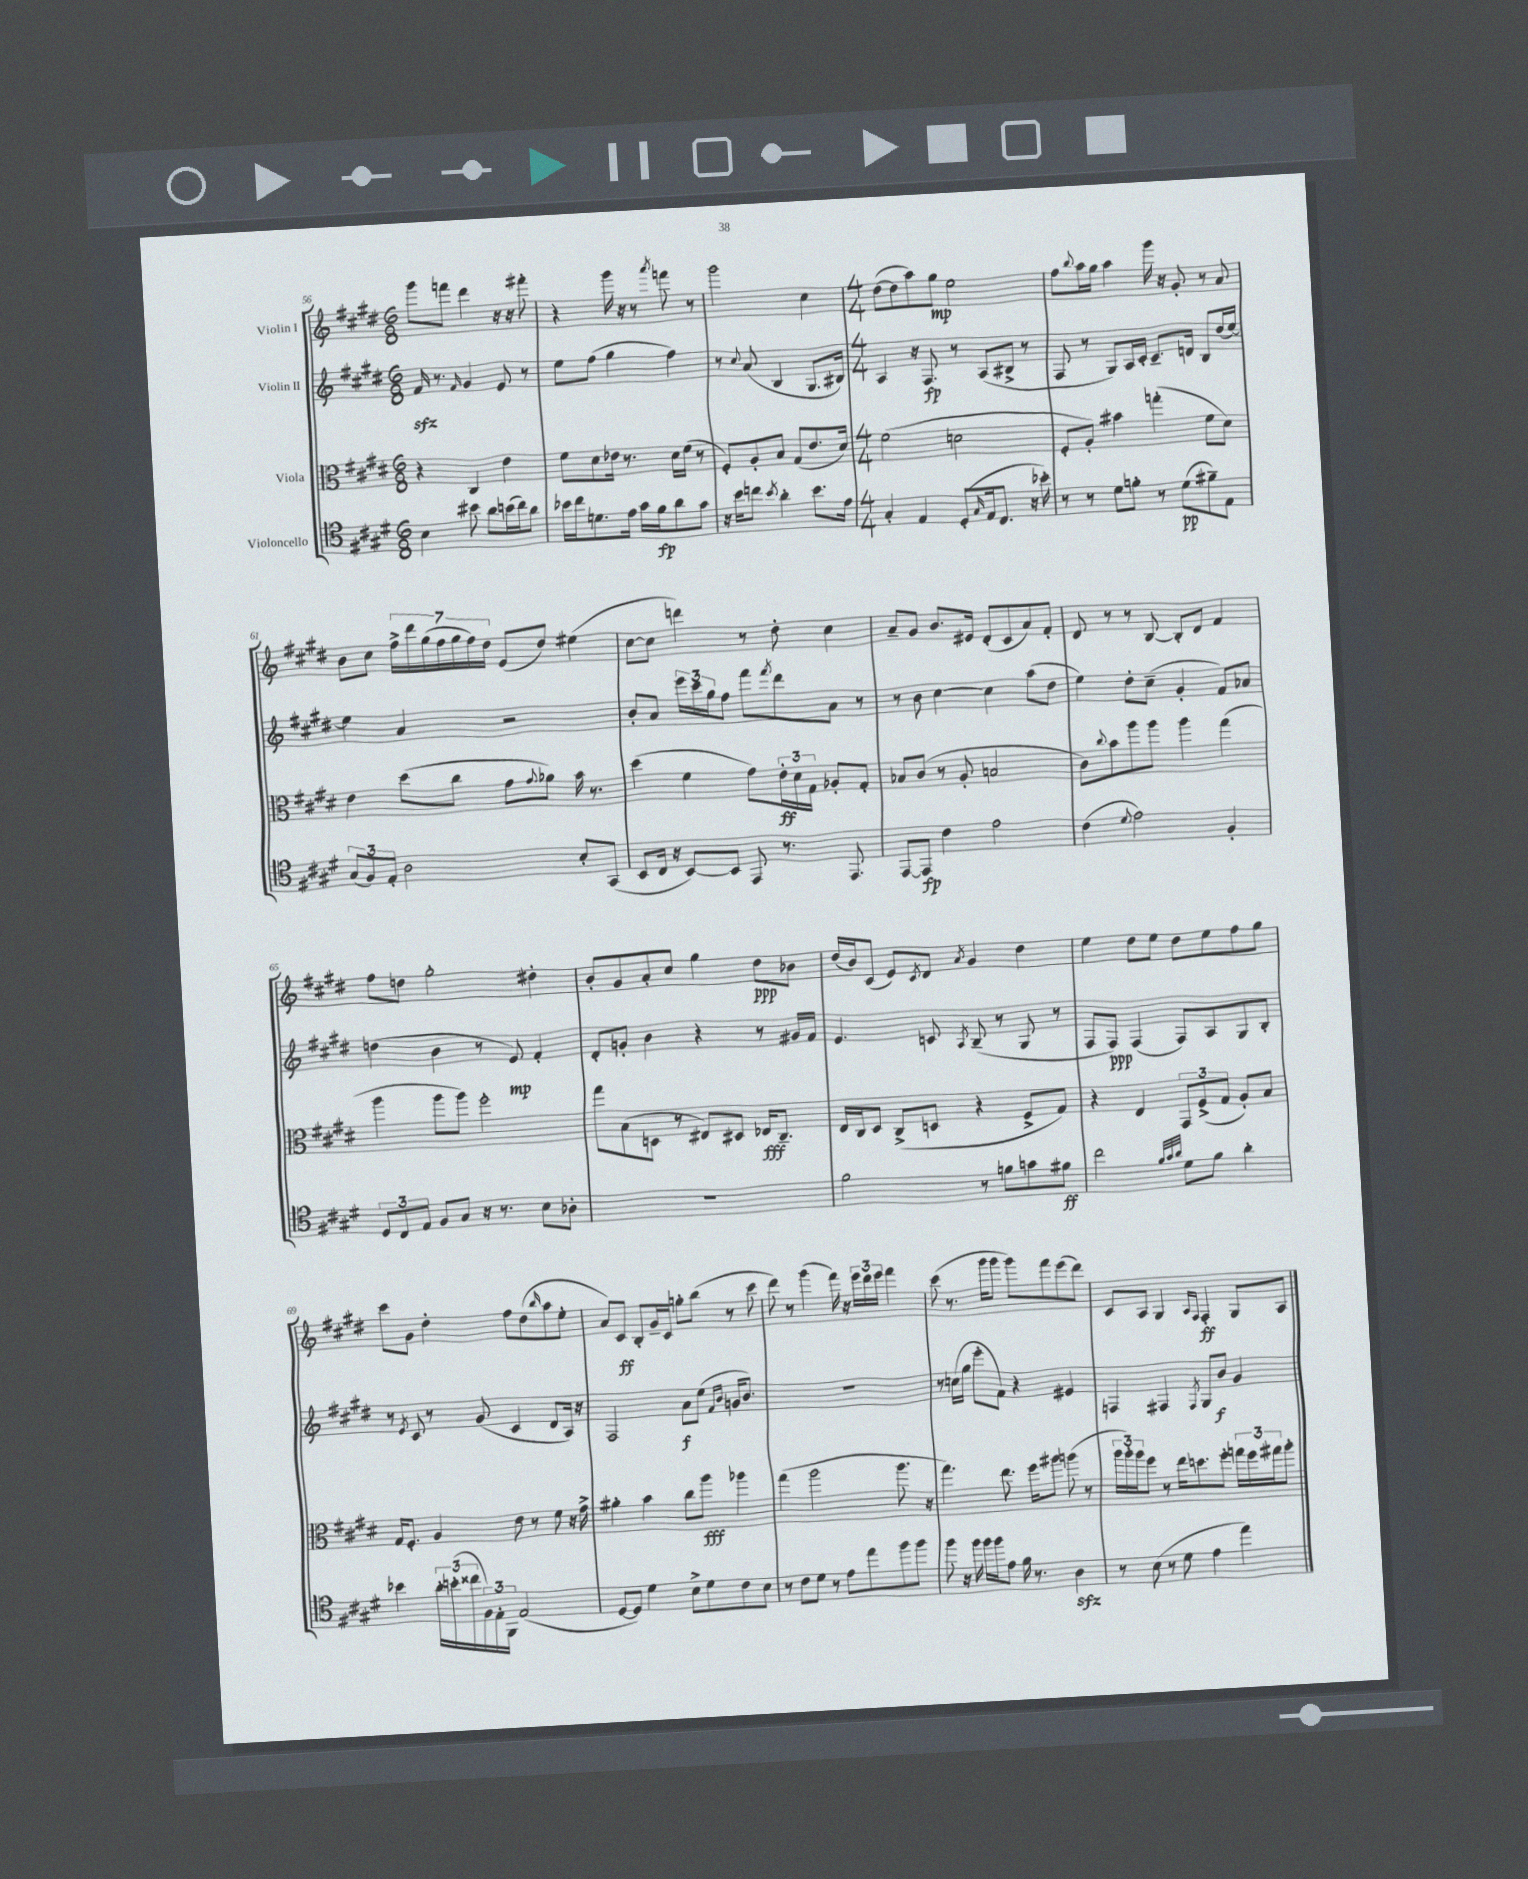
<<
\new StaffGroup <<
\new Staff = "s0" \with { instrumentName = "Violin I" } {
    \clef treble \key e \major \numericTimeSignature \time 6/8
    gis'''8 f'''8 dis'''4 r16 r16 fis'''8-. |
    r4 gis'''16 r16 r8 \acciaccatura { a'''8 } f'''8 r8 |
    gis'''2 cis''4 |
    \numericTimeSignature \time 4/4 dis''8~( dis''8 a''8) gis''8\mp e''2 |
    fis''8 \appoggiatura { b''8 } a''16 gis''16 a''4 gis'''16 r16 gis'8-. r8 a'8 |
    b'8 cis''8 \tuplet 7/4 { fis''16-> dis'''16 gis''16( fis''16 gis''16 fis''16) dis''16 } e'8( dis''8) eis''4( |
    cis''8~ cis''8 d'''4) r8 dis''8-. cis''4 |
    a'8-- gis'8 b'8. eis'16 dis'8-.( cis'8 a'8) fis'8-. |
    dis'8 r8 r8 b8~ b8-. dis'8 fis'4 |
    fis''8 d''8 gis''2-. dis''4-. |
    b'8-. gis'8 a'8-. cis''8 gis''4 dis''8\ppp bes'8 |
    dis''16( b'16) cis'8( e'8) \acciaccatura { cis'8 } dis'8 \acciaccatura { a'8 } gis'4 dis''4 |
    e''4 dis''8 e''8 dis''8 e''8 fis''8 gis''8 |
    cis'''8 gis'8 dis''4-. fis''8 dis''8( \grace { b''16 } a''8 e''8-. |
    a'8) cis'8\ff b8-. gis'16-- cis'16 g''8-. b''8( r8 cis'''8 |
    dis'''8) r8 gis'''4( fis'''16) r16 \tuplet 3/2 { e'''16 dis'''16 e'''16 } fis'''4 |
    cis'''8( r8. gis'''16 gis'''8 gis'''8) fis'''8 e'''8( dis'''8) |
    cis'8 a8 gis4 \grace { a16 fis16 } fis4-.\ff gis8 a8 \bar "|." |
}
\new Staff = "s1" \with { instrumentName = "Violin II" } {
    \clef treble \key e \major \numericTimeSignature \time 6/8
    fis'16\sfz r8. \grace { fis'16 } gis'4 e'8 r8 |
    e''8 fis''8( gis''4 fis''4) |
    r8 \appoggiatura { cis''8 } a'8( b4 gis8. bis16) |
    \numericTimeSignature \time 4/4 a4 r16 fis8.\fp r8 a8( bis8-> r8 |
    fis8 r8 gis8) a16 cis'16-. cis'8.-- d'16 b8 dis''16( e''16~) |
    e''4 a'4 r2 |
    b'8-. a'8 \tuplet 3/2 { e'''16 cis'''16 gis''16 } fis''8 fis'''8 \acciaccatura { fis'''8 } dis'''8 a'8 r8 |
    r8 b'8 cis''4~ cis''4 a''8( dis''8 |
    e''4) dis''8-. cis''8--( gis'4-. fis'8) aes'8 |
    d''4( b'4 r8 e'8\mp) fis'4-. |
    dis'8-. g'8-. b'4 r4 r8 gis'16 fis'16 |
    e'4. c'8 \acciaccatura { a8 } b8--( r8 gis8 r8 |
    fis8 fis8\ppp) fis4( fis8) a8 gis8 b8-. |
    r8 \acciaccatura { e'8 } cis'8 r8 gis'8( cis'4 dis'8 a16) r16 |
    fis2 a'8\f e''8( \grace { fis'16 b'16 } g'16 b'8.) |
    R1 |
    r8 c''16( gis''16 e'''8-. fis'8) r4 eis'4 |
    f4 fis4 \acciaccatura { fis8 } gis8 b'8\f gis'4 \bar "|." |
}
\new Staff = "s2" \with { instrumentName = "Viola" } {
    \clef alto \key e \major \numericTimeSignature \time 6/8
    r4 cis4 e'4 |
    fis'8 dis'8 ees'16 r8. dis'16 fis'16( r8 |
    fis8-.) a8-. b8 gis8( e'8. dis'16) |
    \numericTimeSignature \time 4/4 fis'2( d'2 |
    fis8-. a8-.) bis'4 g''4-.( fis'8 dis'8) |
    e'4 dis''8( cis''8 gis'8 \appoggiatura { gis'8 } aes'8) b'16 r8. |
    dis''4( fis'4 gis'8) \tuplet 3/2 { e'16-.\ff dis'16 gis16 } aes8-. gis8-. |
    bes8 cis'8( r8 a8-. b2 |
    cis'8) \appoggiatura { cis''8 } b'8 a''8 a''8 a''4 gis''4( |
    a''4 a''8 a''8) fis''2-. |
    gis''8 b8( d8 r8 eis8) dis8 ees16\fff cis8.-- |
    e16 cis16 dis8 cis8->( d8 r4 fis8-> gis8) |
    r4 e4 \tuplet 3/2 { gis,8 fis8->( gis8 } a8-.) b8 |
    gis16 fis8.-. a4 e'8 r8 fis'8 r16 gis'16-> |
    ais'4-. b'4 cis''8 a''8\fff aes''4 |
    gis''4( a''2 a''8. r16 |
    gis''4.) e''8. fis''16 ais''8 a''8( r8 |
    \tuplet 3/2 { a''16 a''16-.) a''16 } fis''8 r8 e''16 d''8. fis''8-. \tuplet 3/2 { g''16 fis''16 gis''16 } a''8-. \bar "|." |
}
\new Staff = "s3" \with { instrumentName = "Violoncello" } {
    \clef tenor \key e \major \numericTimeSignature \time 6/8
    b4 bis'8 a'8 b'16( cis''16) a'8 |
    bes'16 cis''16 d'8. e'16 gis'16 fis'16\fp a'8 gis'8 |
    r16 b'16 c''8 \acciaccatura { b'8 } a'4-. b'8. e'16 |
    \numericTimeSignature \time 4/4 gis4-. e4 dis8-.( \grace { gis16 } e16 cis8. r16 bes'16-.) |
    r8 r8 dis'8 f'8-. r8 dis'8\pp( fis'8--) e8 |
    \tuplet 3/2 { gis8( fis8) e8-. } a2 b8-. gis,8( |
    b,8 cis16 r16 b,8~) b,8 e,8 r8. e,8. |
    e,8~ e,8\fp cis'4 e'2 |
    cis'4( \appoggiatura { dis'8 } e'2) fis4-. |
    \tuplet 3/2 { dis8 cis8 e8 } fis8 gis8 r16 r8. b8 aes8-. |
    R1 |
    fis'2 r8 f'8 g'8 fis'8\ff |
    cis''2 \grace { fis'32 gis'32 a'32 } dis'8 fis'8 a'4-. |
    bes'4 \tuplet 3/2 { a'16-. b'16-.( cisis''16 } \tuplet 3/2 { fis16) e16-. fis,16 } e2( |
    dis8~ dis8) dis'4 b8-> dis'8 cis'8 b8 |
    r8 cis'8 dis'8 r8 e'8 e''8 fis''8 fis''8 |
    fis''8 r16 fis''16 fis''16 fis''16 e'8 fis'16 r8. a4\sfz |
    r8 b8( r8 dis'8 e'4 e''4) \bar "|." |
}
>>
>>
\layout { \context { \Score currentBarNumber = #56 } }
